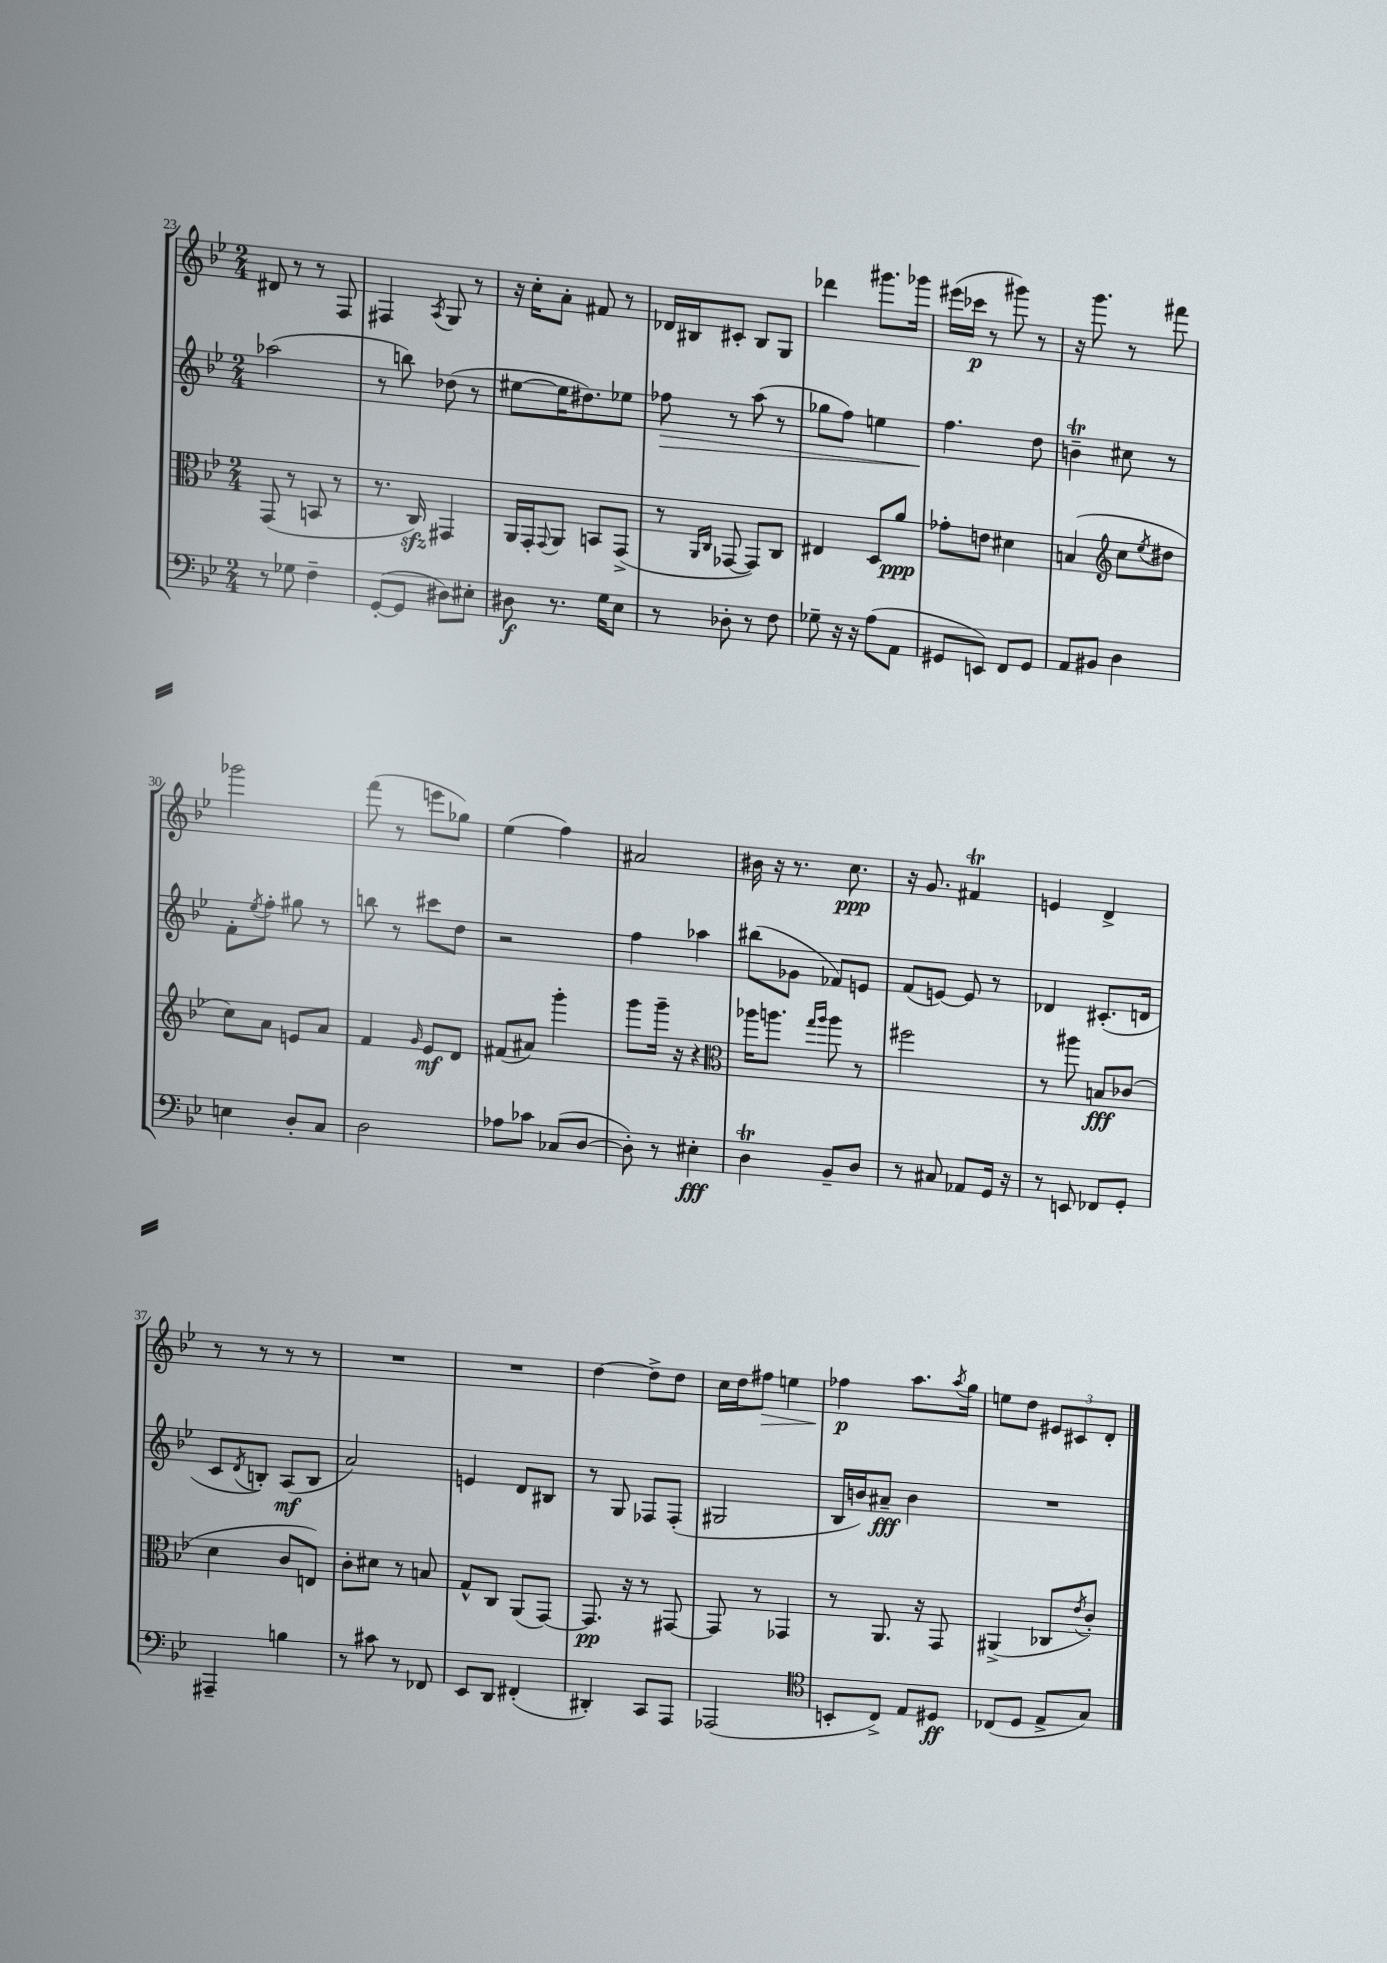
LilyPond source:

<<
\new StaffGroup <<
\new Staff = "s0" {
    \clef treble \key bes \major \numericTimeSignature \time 2/4
    dis'8 r8 r8 f8 |
    fis4 \acciaccatura { a8 } g8 r8 |
    r16 c''16-. a'8-. fis'8 r8 |
    des'16 bis16 cis'8-. bis8 g8 |
    des'''4 gis'''8. ges'''16 |
    eis'''16( ces'''16\p r8 gis'''8) r8 |
    r16 g'''8. r8 fis'''8 |
    ges'''2 |
    f'''8( r8 e'''8 ges''8) |
    ees''4( f''4) |
    ais'2 |
    bis'16 r16 r8. c''8.\ppp |
    r16 g'8. fis'4\trill |
    e'4 d'4-> |
    r8 r8 r8 r8 |
    R2 |
    R2 |
    d''4~ d''8-> d''8 |
    c''16 d''16 fis''8\> e''4 |
    fes''4\p\! a''8. \acciaccatura { a''8 } g''16 |
    e''8 d''8 \tuplet 3/2 { eis'8 cis'8 d'8-. } \bar "|." |
}
\new Staff = "s1" {
    \clef treble \key bes \major \numericTimeSignature \time 2/4
    aes''2( |
    r8 b''8) des''8( r8 |
    eis''8~ eis''16 dis''8.) ees''8 |
    fes''8\> r8 a''8( r8 |
    ges''8 f''8) e''4 |
    f''4.\! d''8 |
    b'4--\trill cis''8 r8 |
    f'8-. \acciaccatura { ees''8 } f''8-. gis''8 r8 |
    b''8 r8 cis'''8 d''8 |
    r2 |
    f''4 aes''4 |
    bis''8( ges'8 fes'8) e'8 |
    f'8( e'8~) e'8 r8 |
    des'4 cis'8.-.( d'16 |
    c'8 \acciaccatura { d'8 } b8-.) a8\mf( b8 |
    a'2) |
    e'4 d'8 bis8 |
    r8 g8 fes8 fes8-.( |
    gis2 |
    bes16 b'16) ais'8--\fff b'4 |
    R2 \bar "|." |
}
\new Staff = "s2" {
    \clef alto \key bes \major \numericTimeSignature \time 2/4
    g,8( r8 b,8 r8 |
    r8. c16\sfz) gis,4 |
    a,16 g,16-. \appoggiatura { g,8 } a,8 b,8 g,8->( |
    r8 \grace { a,16 c16 } ges,8~ ges,8) c8 |
    eis4 d8 a'8\ppp |
    ges'8-. e'8 dis'4 |
    b4( \clef treble c''8 \acciaccatura { ees''8 } dis''8 |
    c''8) a'8 e'8 a'8 |
    f'4 \grace { g'16 } ees'8\mf d'8 |
    fis'8( ais'8) g'''4-. |
    g'''8 g'''16-- r16 r4 |
    \clef alto aes''16 a''8. \grace { g''16 a''16 } a''8 r8 |
    fis''2 |
    r8 ais''8 b8\fff ces'8( |
    d'4 c'8 e8) |
    c'8-. dis'8 r8 b8 |
    g8-^ c8 a,8( g,8~) |
    g,8.\pp r16 r8 gis,8~ |
    gis,8 r8 ges,4 |
    r8 a,8. r16 g,8 |
    ais,4->( ces8 \acciaccatura { ees'8 } c'8-.) \bar "|." |
}
\new Staff = "s3" {
    \clef bass \key bes \major \numericTimeSignature \time 2/4
    r8 ges8 f4-- |
    g,8~-.( g,8 dis8) eis8-. |
    dis8\f r8. g16 ees8 |
    r8 des8-. r8 f8 |
    ges8-- r16 r16 a8( a,8 |
    gis,8 e,8) f,8 gis,8 |
    a,8 bis,8 d4 |
    e4 d8-. c8 |
    d2 |
    aes8 ces'8 ces8( d8~ |
    d8-.) r8 eis4-.\fff |
    d4\trill bes,8-- d8 |
    r8 cis8 aes,8 g,16 r16 |
    r8 e,8 fes,8 g,8-. |
    ais,,4-- b4 |
    r8 cis'8 r8 fes,8 |
    ees,8 d,8 fis,4-.( |
    dis,4-.) c,8 a,,8 |
    aes,,2( |
    \clef tenor b,8-. c8->) ees8 dis8\ff |
    ces8( d8 ees8-> g8) \bar "|." |
}
>>
>>
\layout { \context { \Score currentBarNumber = #23 } }
